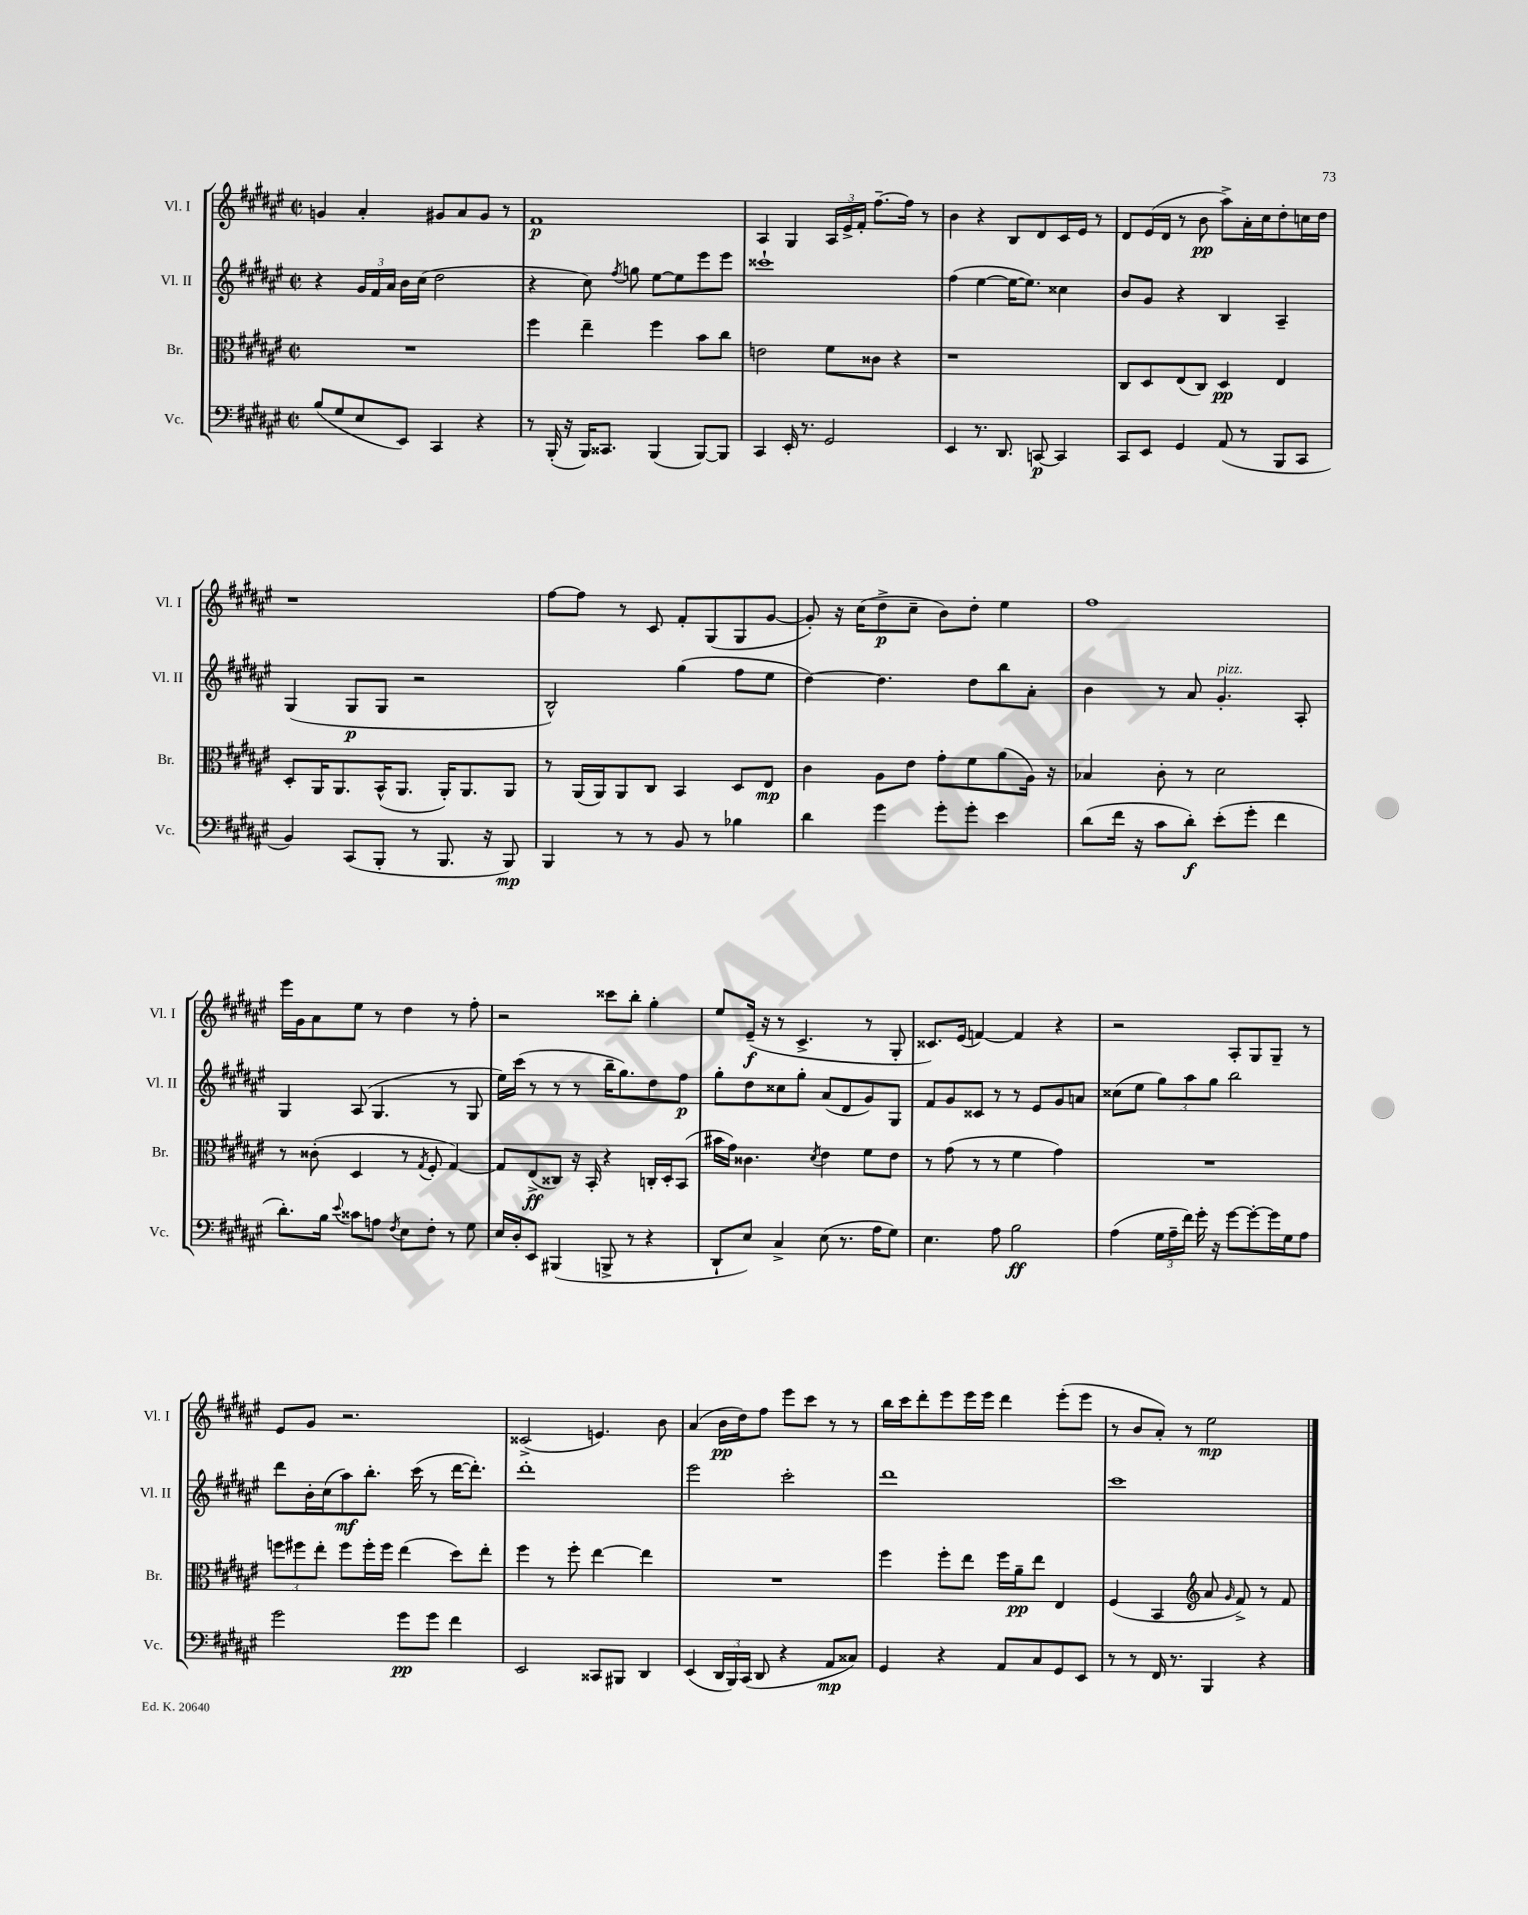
<<
\new StaffGroup <<
\new Staff = "s0" \with { instrumentName = "Vl. I" shortInstrumentName = "Vl. I" } {
    \clef treble \key fis \major \defaultTimeSignature \time 2/2
    \autoBeamOff g'4 ais'4-. gis'8[ ais'8 gis'8] r8 |
    fis'1\p |
    ais4 gis4 \tuplet 3/2 { ais16[ eis'16-> fis'16]-. } fis''8.[~-- fis''16] r8 |
    b'4 r4 b8[ dis'8 cis'16 eis'16] r8 |
    dis'8[ eis'16( dis'16] r8 b'8\pp ais''8[->) ais'16-. cis''16 dis''8-. c''16 dis''16] |
    r1 |
    fis''8[~ fis''8] r8 cis'8 fis'8[-. gis8( gis8 gis'8]~ |
    gis'8-.) r16 cis''16[( dis''8->\p cis''8]-- b'8[) dis''8]-. eis''4 |
    fis''1 |
    eis'''16[ gis'16 ais'8 eis''8] r8 dis''4 r8 fis''8-. |
    r2 cisis'''8[ b''8]-. gis''4-. |
    eis''8[ eis'16]--\f( r16 r8 cis'4.-> r8 gis8-. |
    cisis'8.[) eis'16]( f'4~) f'4 r4 |
    r2 ais8[-. gis8 gis8]-- r8 |
    eis'8[ gis'8] r2. |
    cisis'2->( e'4.) b'8 |
    ais'4( b'16[\pp dis''16) fis''8] eis'''8[ cis'''8] r8 r8 |
    b''16[ cis'''16 dis'''8-. eis'''8 eis'''16 eis'''16] dis'''4 eis'''8[-.( eis'''8] |
    r8 b'8[ ais'8]-.) r8 eis''2\mp \bar "|." |
}
\new Staff = "s1" \with { instrumentName = "Vl. II" shortInstrumentName = "Vl. II" } {
    \clef treble \key fis \major \defaultTimeSignature \time 2/2
    \autoBeamOff r4 \tuplet 3/2 { gis'16[ fis'16 ais'16] } b'16[ cis''16]( dis''2 |
    r4 cis''8) \acciaccatura { fis''8 } g''8 eis''8[~ eis''8 eis'''8 eis'''8] |
    cisis'''1-! |
    fis''4( eis''4~ eis''16[~ eis''8.]) cisis''4 |
    b'8[ gis'8] r4 b4 ais4-- |
    gis4( gis8[\p gis8] r2 |
    b2-^) gis''4( fis''8[ eis''8] |
    dis''4~) dis''4. dis''8[ b''8 ais'8]-. |
    b'4 r8 ais'8 gis'4.-.^\markup { \italic "pizz." } ais8-. |
    gis4 ais8( gis4. r8 gis8 |
    eis''16[) cis'''16]( r8 r8 r8 b''16[-- gis''8.) dis''8 fis''8]\p |
    gis''8[-. dis''8 cisis''8 gis''8]-. ais'8[( dis'8 gis'8) gis8] |
    fis'8[ gis'8 cisis'8] r8 r8 eis'8[ gis'8 a'8] |
    cisis''8[( eis''8] \tuplet 3/2 { gis''8[) ais''8 gis''8] } b''2 |
    dis'''8[ b'16-. cis''16( ais''8\mf) b''8.]-. cis'''16( r8 dis'''16[~ dis'''8.]-.) |
    dis'''1-. |
    eis'''2 cis'''2-. |
    dis'''1 |
    cis'''1 \bar "|." |
}
\new Staff = "s2" \with { instrumentName = "Br." shortInstrumentName = "Br." } {
    \clef alto \key fis \major \defaultTimeSignature \time 2/2
    \autoBeamOff R1 |
    fis''4 eis''4-- fis''4 b'8[ cis''8] |
    e'2 fis'8[ cisis'8] r4 |
    r1 |
    cis8[ dis8 eis8( cis8]) dis4\pp eis4 |
    dis8[-. ais,16 ais,8. b,16-^( ais,8.] ais,16[-.) ais,8. ais,8] |
    r8 ais,16[( ais,16) ais,8 cis8] b,4 dis8[ eis8]\mp |
    cis'4 ais8[ eis'8] gis'8[-. fis'8 ais'8( ais16]) r16 |
    bes4 cis'8-. r8 dis'2 |
    r8 cisis'8-.( dis4 r8 \acciaccatura { gis8 } fis8-. gis4~) |
    gis8[ eis8->\ff( cisis8]) r16 b,16-. r4 c16[-. dis16-. b,8]( |
    bis'16[ gis'16]) cisis'4. \acciaccatura { dis'8 } eis'4 fis'8[ eis'8] |
    r8 gis'8( r8 r8 fis'4 gis'4) |
    R1 |
    \tuplet 3/2 { f''8[ fis''8 eis''8]-. } fis''8[ fis''16-. fis''16] eis''4( dis''8[) eis''8]-. |
    fis''4 r8 fis''8-. eis''4~ eis''4 |
    R1 |
    fis''4 fis''8[-. eis''8] fis''16[ ais'16--\pp eis''8] eis4 |
    fis4( b,4 \clef treble ais'8 \grace { gis'16 } fis'8->) r8 fis'8 \bar "|." |
}
\new Staff = "s3" \with { instrumentName = "Vc." shortInstrumentName = "Vc." } {
    \clef bass \key fis \major \defaultTimeSignature \time 2/2
    \autoBeamOff b8[( gis8 eis8 eis,8]) cis,4 r4 |
    r8 b,,16-.( r16 b,,16[) cisis,8.] b,,4( b,,8[~) b,,8] |
    cis,4 eis,16-. r8. gis,2 |
    eis,4 r8. dis,8. c,8~\p c,4 |
    cis,8[ eis,8] gis,4 ais,8( r8 b,,8[ cis,8] |
    b,4) cis,8[( b,,8]-. r8 b,,8. r16 b,,8\mp) |
    b,,4 r8 r8 b,8 r8 bes4 |
    dis'4 gis'4 gis'8[-. gis'8]-. eis'4 |
    dis'8[( fis'16] r16 cis'8[ dis'8]-.\f) eis'8[-.( gis'8]-. fis'4 |
    dis'8.[-.) b16] \appoggiatura { eis'8 } cisis'8[ a8] \acciaccatura { fis8 } eis8[ fis8]-. r8 gis8 |
    eis16[ dis16-. eis,8] bis,,4( b,,8-> r8 r4 |
    dis,8[-! eis8]) cis4-> eis8( r8. ais16[ gis8]) |
    eis4. ais8 b2\ff |
    ais4( \tuplet 3/2 { gis16[ ais16-- fis'16]) } gis'16-. r16 gis'8[~ gis'8~-. gis'16 gis16 ais8] |
    gis'2 gis'8[\pp gis'8] fis'4 |
    eis,2 cisis,8[ bis,,8] dis,4 |
    eis,4( \tuplet 3/2 { dis,16[ b,,16) cis,16]( } dis,8 r4 ais,8[\mp cisis8]) |
    gis,4 r4 ais,8[ cis8 gis,8 eis,8] |
    r8 r8 fis,16 r8. b,,4 r4 \bar "|." |
}
>>
>>
\layout { \context { \Score \remove "Bar_number_engraver" } }
